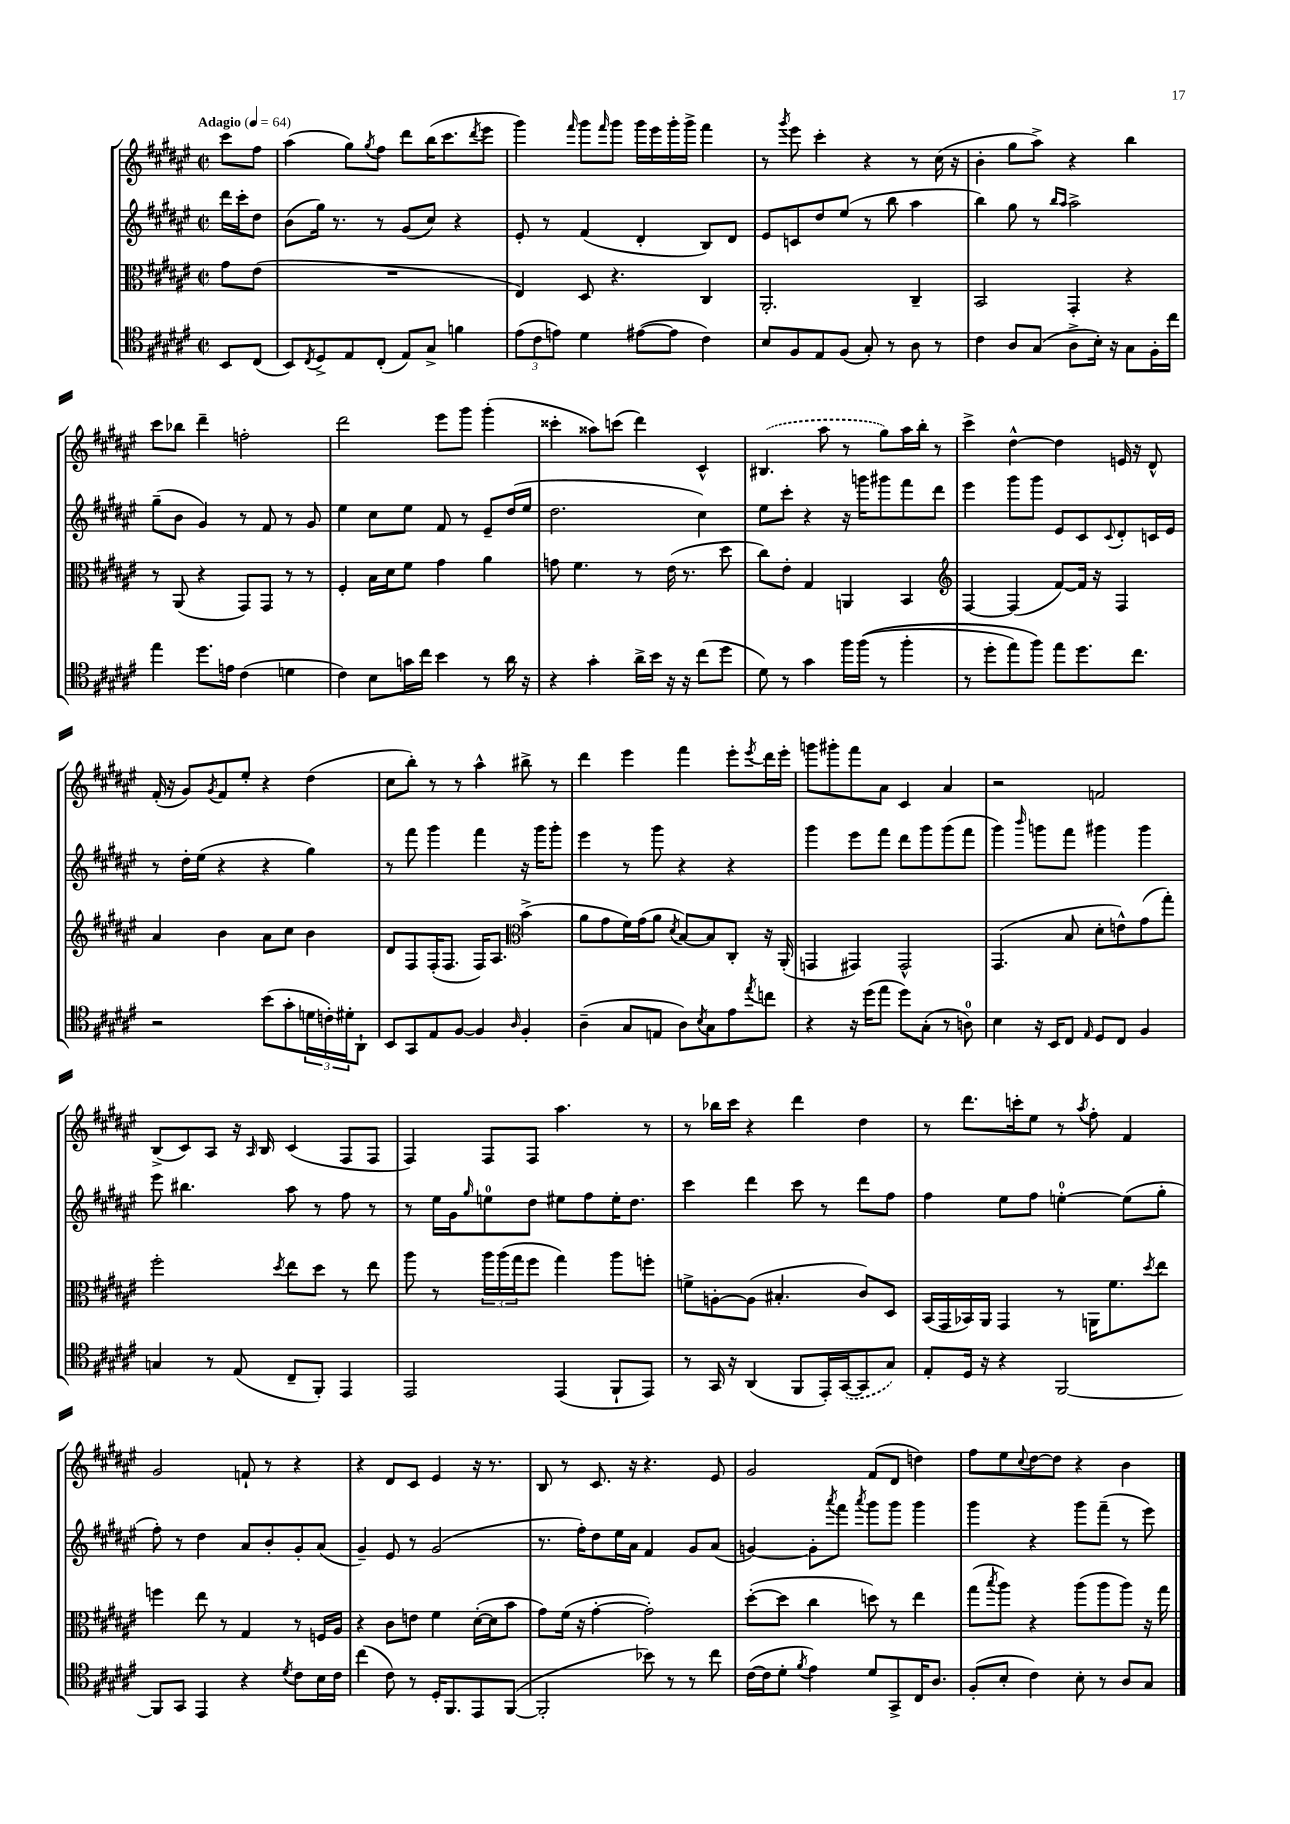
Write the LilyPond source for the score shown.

<<
\new StaffGroup <<
\new Staff = "s0" {
    \clef treble \key fis \major \defaultTimeSignature \time 2/2 \partial 4 \tempo "Adagio" 4 = 64
    cis'''8 fis''8 |
    ais''4( gis''8) \acciaccatura { gis''8 } fis''8 dis'''8 b''16( cis'''8. \acciaccatura { dis'''8 } eis'''8 |
    gis'''4) \grace { fis'''16 } gis'''8 \grace { fis'''16 } gis'''8 gis'''16 eis'''16 gis'''16-. gis'''16-> fis'''4 |
    r8 \acciaccatura { gis'''8 } eis'''8 cis'''4-. r4 r8 cis''16( r16 |
    b'4-. gis''8 ais''8->) r4 b''4 |
    cis'''8 bes''8 dis'''4-- f''2-. |
    dis'''2 eis'''8 gis'''8 gis'''4-.( |
    cisis'''4-. aisis''8) c'''8( dis'''4) cis'4-^ |
    \once \slurDashed bis4.( ais''8 r8 gis''8) ais''16 b''16-. r8 |
    cis'''4-> dis''4~-^ dis''4 e'16 r16 dis'8-^ |
    fis'16-.( r16 gis'8) \acciaccatura { gis'8 } fis'8 eis''8-. r4 dis''4( |
    cis''8 b''8-.) r8 r8 ais''4-^ bis''8-> r8 |
    dis'''4 eis'''4 fis'''4 eis'''8-. \acciaccatura { eis'''8 } dis'''16 eis'''16-. |
    g'''8 gis'''8-. fis'''8 ais'8 cis'4 ais'4 |
    r2 f'2 |
    b8->( cis'8) ais8 r16 \grace { ais16 } b16 cis'4( fis8 fis8 |
    fis4) fis8 fis8 ais''4. r8 |
    r8 bes''16 cis'''16 r4 dis'''4 dis''4 |
    r8 dis'''8. c'''16-. eis''8 r8 \acciaccatura { ais''8 } fis''8-. fis'4 |
    gis'2 f'8-! r8 r4 |
    r4 dis'8 cis'8 eis'4 r16 r8. |
    b8 r8 cis'8. r16 r4. eis'8 |
    gis'2 fis'8( dis'8 d''4) |
    fis''8 eis''8 \appoggiatura { cis''8 } dis''8~ dis''8 r4 b'4 \bar "|." |
}
\new Staff = "s1" {
    \clef treble \key fis \major \defaultTimeSignature \time 2/2 \partial 4
    dis'''16 cis'''16-. dis''8 |
    b'8( gis''16) r8. r8 gis'8( cis''8) r4 |
    eis'8-. r8 fis'4( dis'4-. b8) dis'8 |
    eis'8 c'8 dis''8 eis''8( r8 b''8 ais''4 |
    b''4) gis''8 r8 \grace { b''16 ais''16 } ais''2-> |
    gis''8--( b'8 gis'4) r8 fis'8 r8 gis'8 |
    eis''4 cis''8 eis''8 fis'8 r8 eis'8-- dis''16( eis''16 |
    dis''2. cis''4) |
    eis''8 cis'''8-. r4 r16 g'''16 gis'''8 fis'''8 dis'''8 |
    eis'''4 gis'''8 gis'''8 eis'8 cis'8 \appoggiatura { cis'8 } dis'8-. c'16 eis'16 |
    r8 dis''16-. eis''16( r4 r4 gis''4) |
    r8 fis'''8 gis'''4 fis'''4 r16 gis'''16 gis'''8-. |
    eis'''4 r8 gis'''8 r4 r4 |
    gis'''4 eis'''8 fis'''8 dis'''8 gis'''8 gis'''8( fis'''8 |
    gis'''4) \grace { b'''16 } g'''8 fis'''8 gis'''4 gis'''4 |
    eis'''8 bis''4. ais''8 r8 fis''8 r8 |
    r8 eis''16 gis'16 \grace { gis''16 } e''8-0 dis''8 eis''8 fis''8 eis''16-. dis''8. |
    cis'''4 dis'''4 cis'''8 r8 dis'''8 fis''8 |
    fis''4 eis''8 fis''8 e''4-0~-. e''8( gis''8-. |
    fis''8-.) r8 dis''4 ais'8 b'8-. gis'8-. ais'8( |
    gis'4--) eis'8 r8 gis'2( |
    r8. fis''16-.) dis''8 eis''16 ais'16 fis'4 gis'8 ais'8( |
    g'4~) g'8-. \acciaccatura { ais'''8 } fis'''8 \acciaccatura { ais'''8 } gis'''8 gis'''8 gis'''4 |
    gis'''4 r4 gis'''8 fis'''8--( r8 eis'''8) \bar "|." |
}
\new Staff = "s2" {
    \clef alto \key fis \major \defaultTimeSignature \time 2/2 \partial 4
    gis'8 eis'8( |
    R1 |
    eis4) dis8 r4. cis4 |
    ais,2.-. cis4-- |
    b,2 gis,4-. r4 |
    r8 ais,8( r4 gis,8) gis,8 r8 r8 |
    fis4-. b16 dis'16 fis'8 gis'4 ais'4 |
    g'8 fis'4. r8 eis'16( r8. dis''8 |
    cis''8) eis'8-. gis4 a,4 b,4 |
    \clef treble fis4~ fis4( fis'8~) fis'16 r16 fis4 |
    ais'4 b'4 ais'8 cis''8 b'4 |
    dis'8 fis8 fis16-.( fis8. fis16) ais8. \clef alto b'4->( |
    ais'8 gis'8 fis'16) gis'16( ais'8 \acciaccatura { dis'8 } b8~) b8 cis8-. r16 ais,16-.( |
    g,4 gis,4) gis,2-^ |
    gis,4.( b8 dis'8-. e'8-^) gis'8( gis''8-.) |
    fis''2-. \acciaccatura { dis''8 } eis''8 dis''8 r8 eis''8 |
    ais''8 r8 \tuplet 3/2 { ais''16 ais''16( gis''16 } fis''8 gis''4) ais''8 f''8-. |
    f'8-> a8~-. a8( bis4.-. cis'8) dis8 |
    b,16( gis,16 bes,16) ais,16 gis,4 r8 a,16 fis'8. \acciaccatura { dis''8 } eis''8 |
    f''4 eis''8 r8 gis4 r8 f16 ais16 |
    r4 cis'8 e'8 fis'4 dis'16~-.( dis'16 b'8 |
    gis'8) fis'16( r16 gis'4~-. gis'2-.) |
    dis''8~-.( dis''8 cis''4 d''8) r8 eis''4 |
    gis''8( \acciaccatura { b''8 } ais''8) r4 ais''8( ais''8 ais''8) r16 gis''16 \bar "|." |
}
\new Staff = "s3" {
    \clef tenor \key fis \major \defaultTimeSignature \time 2/2 \partial 4
    b,8 cis8( |
    b,8) \acciaccatura { cis8 } dis8-> eis8 cis8-.( eis8) gis8-> f'4 |
    \tuplet 3/2 { eis'8( cis'8 e'8) } dis'4 eis'8~( eis'8 cis'4) |
    b8 fis8 eis8 fis8( gis8-.) r8 ais8 r8 |
    cis'4 ais8 gis8( ais8-> b16-.) r16 gis8 fis16-. cis''16 |
    eis''4 dis''8. e'16 cis'4( d'4 |
    cis'4) b8 g'16 cis''16 b'4 r8 ais'16 r16 |
    r4 gis'4-. ais'16-> b'16 r16 r16 cis''8( dis''8 |
    dis'8) r8 gis'4 fis''16 fis''16(\( r8 fis''4-. |
    r8 dis''8-. eis''8) fis''8\) eis''8 dis''8. cis''8. |
    r2 b'8( gis'8-. \tuplet 3/2 { d'16 c'16-.) dis'16-. } ais,8-! |
    b,8 gis,8 eis8 fis8~ fis4 \grace { ais16 } fis4-. |
    ais4--( gis8 e8 ais8) \acciaccatura { b8 } gis8 eis'8 \acciaccatura { eis''8 } c''8 |
    r4 r16 dis''16( eis''8 dis''8) gis8-.( r8 a8-0) |
    b4 r16 b,16 cis8 \grace { eis16 } dis8 cis8 fis4 |
    g4 r8 eis8( cis8-- fis,8-.) eis,4 |
    eis,2 eis,4( fis,8-! eis,8) |
    r8 gis,16 r16 ais,4( fis,8 eis,16-.) \once \slurDashed gis,16~( gis,8 gis8) |
    eis8-. dis16 r16 r4 fis,2~ |
    fis,8 gis,8 eis,4 r4 \acciaccatura { dis'8 } cis'8 b16 cis'16 |
    cis''4( cis'8) r8 dis16-. fis,8. eis,8 fis,8~( |
    fis,2-. bes'8) r8 r8 cis''8 |
    cis'16~( cis'16 dis'8-. \acciaccatura { fis'8 } eis'4) dis'8 gis,8-> cis16 ais8. |
    fis8-.( b8-. cis'4) b8-. r8 ais8 gis8 \bar "|." |
}
>>
>>
\layout { \context { \Score \remove "Bar_number_engraver" } }
